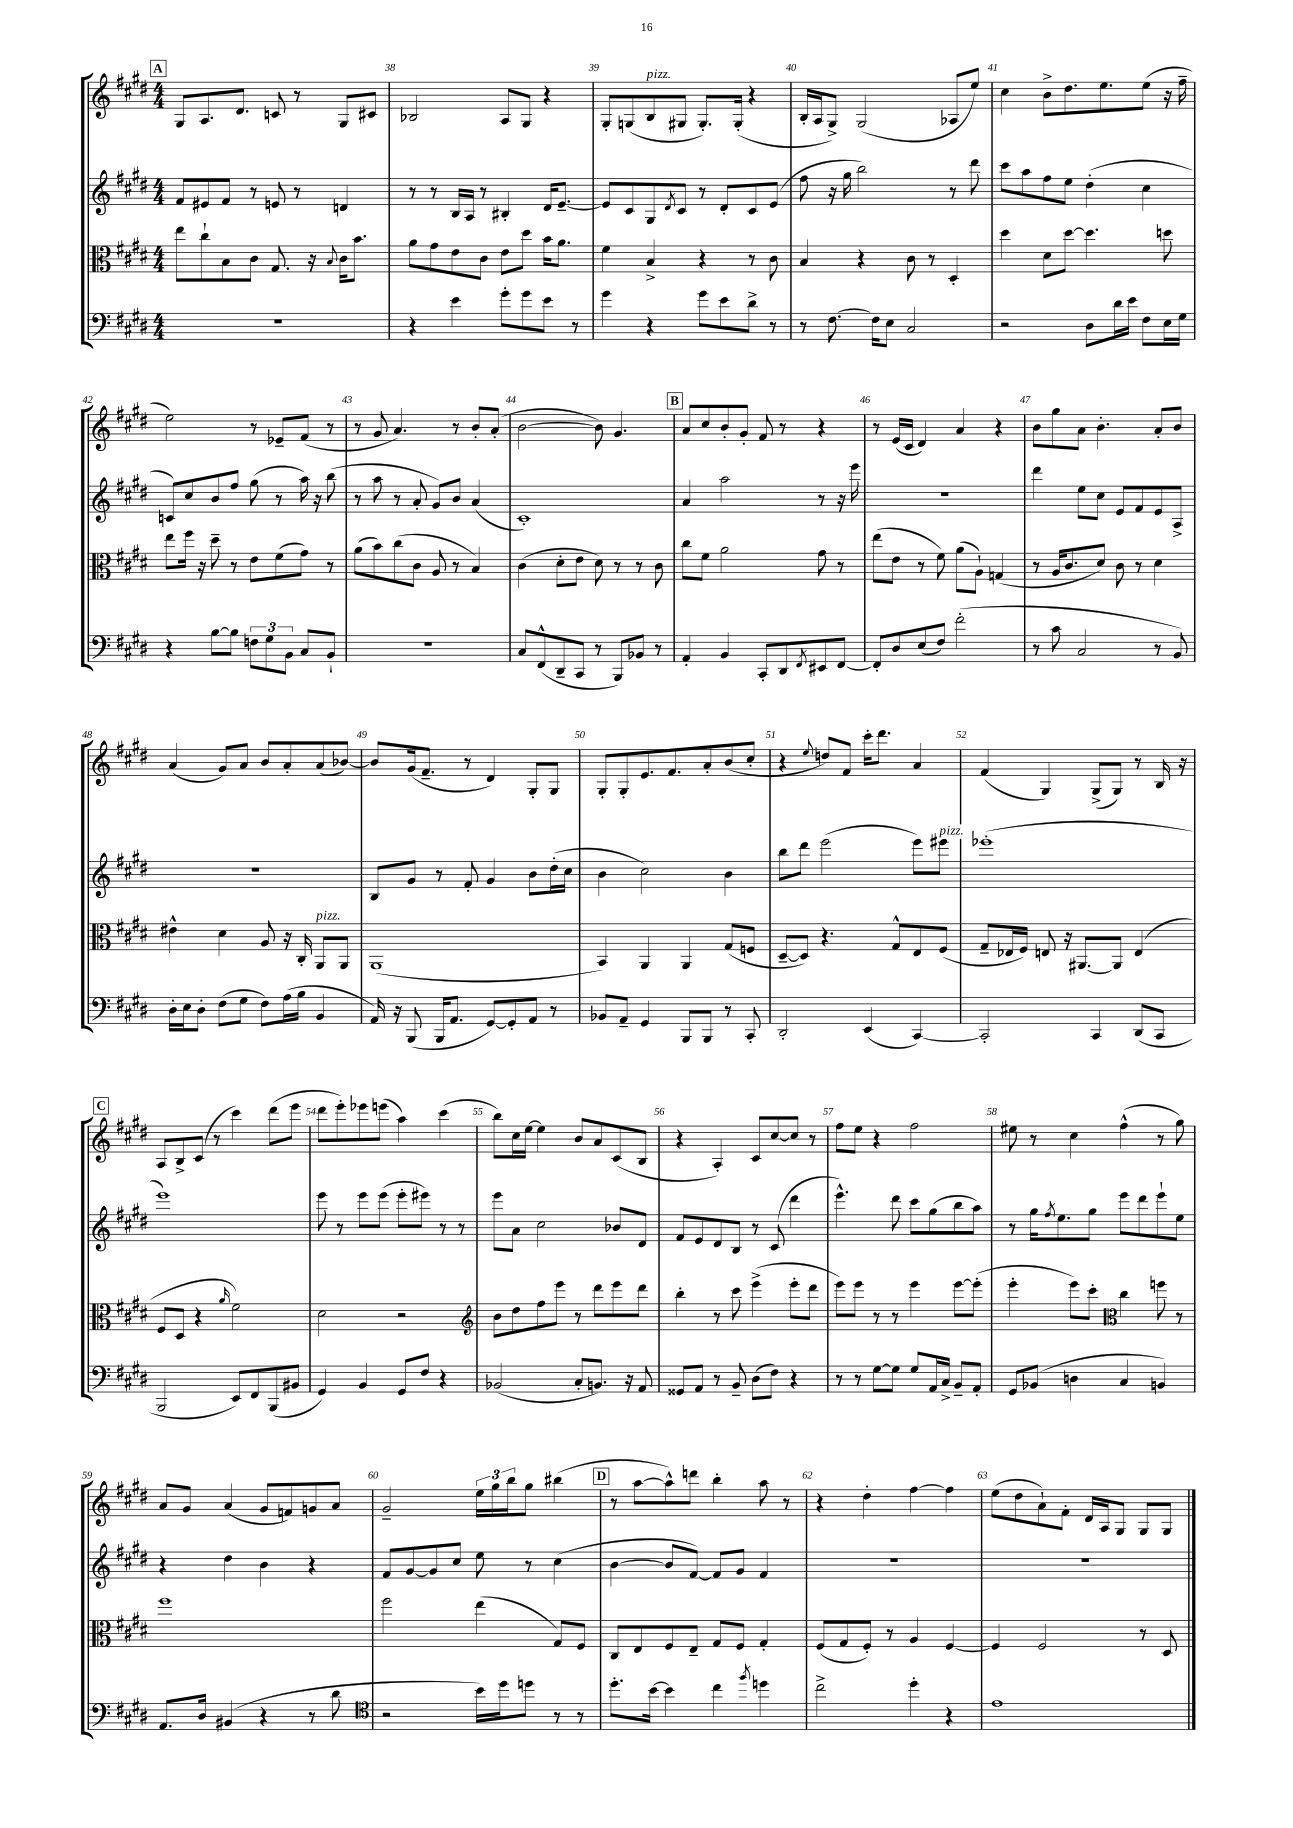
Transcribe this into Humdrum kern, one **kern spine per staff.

**kern	**kern	**kern	**kern
*staff4	*staff3	*staff2	*staff1
*clefF4	*clefC3	*clefG2	*clefG2
*k[f#c#g#d#]	*k[f#c#g#d#]	*k[f#c#g#d#]	*k[f#c#g#d#]
*M4/4	*M4/4	*M4/4	*M4/4
1r	8ee\L	8f#/L	8G#/L
.	8cc#`\	8e#/	8.A/
.	8B\	8f#/J	.
.	.	.	8.d#/J
.	8c#\J	8r	.
.	8.G#/	8e/	8c/
.	.	8r	8r
.	16r	.	.
.	8qqB/	.	.
.	16c#\LK	4d/	8G#/L
.	8.b\J	.	.
.	.	.	8c#/J
=	=	=	=
4r	8a\L	8r	2B-/
.	8g#\	8r	.
4e\	8e\	16B/LL	.
.	.	16A/JJ	.
.	8c#\J	8r	.
8g#'\L	8e\L	4B#'/	8A/L
8g#\	8dd#\J	.	8G#/J
8e\J	16b\LK	16d#/LK	4r
.	8.a\J	[8.e~/J	.
8r	.	.	.
=	=	=	=
4g#\	4f#\	8e/]L	8G#'/L
.	.	8c#/	(8G/
4r	4B^/	8G#/	8B/
.	.	8qd#/	.
.	.	8c#/J	8G#/J
8g#\L	4r	8r	8.G#'/L)
8e\	.	8d#'/L	.
.	.	.	(16G#'/Jk
8d#^\J	8r	8c#/	4r
8r	8c#\	(8e/J	.
=	=	=	=
8r	4B/	8ff#\	16B'/LL
.	.	.	16A/J
[8.F#\	.	16r	8G#^/J)
.	.	16gg#\	.
.	4r	2bb\)	(2G#/
16F#\]LK	.	.	.
8E\J	.	.	.
2C#/	8c#\	.	.
.	8r	.	.
.	4D#'/	8r	8A-/L
.	.	8ddd#\	8ee/J)
=	=	=	=
2r	4dd#\	8ccc#\L	4cc#\
.	.	8aa\	.
.	8d#\L	8ff#\	8b^\L
.	[8dd#\J	8ee\J	8.dd#\
8D#\L	4.dd#\]	(4dd#'\	.
.	.	.	8.ee\
16d#\L	.	.	.
16e\JJ	.	.	.
8F#\L	.	4cc#\	(8ee\J
16E\L	8dd\	.	16r
16G#\JJ	.	.	16ff#~\
=	=	=	=
4r	8ee\L	8c/L)	2ee\)
.	16ff#\Jk	8cc#/	.
.	16r	.	.
[8B\L	8dd#~\	8b/	.
8B\]J	8r	8ff#/J	.
12F\L	8e\L	(8gg#\	8r
12G#\	.	.	.
.	(8f#\	8r	8e-~/L
12BB\J	.	.	.
8C#/L	8g#\J)	16aa\)	(8f#/J
.	.	16r	.
8BB`/J	8r	(8bb\	8r
=	=	=	=
1r	(8a\L	8r	8r
.	8b\)	8aa\	8g#/
.	(8cc#\	8r	4.a/)
.	8c#\J	8a'/	.
.	8A/	8g#/L)	.
.	8r	8b/J	8r
.	4B/)	(4a/	8b'/L
.	.	.	(8a'/J
=	=	=	=
8C#/L	(4c#\	1c#')	[2b\
(8FF#^^/	.	.	.
8DD#~/	8d#'\L	.	.
8CC#/J	8e\J	.	.
8r	8d#\)	.	8b\])
8BBB/L)	8r	.	4.g#/
8BB-/J	8r	.	.
8r	8c#\	.	.
=	=	=	=
4AA'/	8cc#\L	4a/	8a/L
.	8f#\J	.	8cc#/
4BB/	2a\	2aa\	8b'/
.	.	.	8g#'/J
8CC#'/L	.	.	8f#/
8DD#/	.	.	8r
8qFF#/	.	.	.
8EE#/	8g#\	8r	4r
[8FF#/J	8r	16r	.
.	.	16eee\	.
=	=	=	=
8FF#'/]L	(8ee\L	1r	8r
8D#/	8e\J	.	(16e/LL
.	.	.	16c#/JJ
(8E/	8r	.	4d#/)
8F#/J)	8f#\)	.	.
(2f#'\	(8a\L	.	4a/
.	8A`\J)	.	.
.	(4G/	.	4r
=	=	=	=
8r	8r	4ddd#\	8b\L
8c#\	16A/LK	.	8gg#\
.	8.c#/	.	.
2C#/	.	8ee\L	8a\J
.	8d#/J)	8cc#\J	4.b'\
.	8c#\	8e/L	.
.	8r	8f#/	.
8r	4d#\	8e/	8a'/L
8BB/)	.	8A^/J	8b/J
=	=	=	=
16D#'\LL	4e#^^\	1r	(4a/
16E\J	.	.	.
8D#'\J	.	.	.
(8F#\L	4d#\	.	8g#/L)
8G#\J	.	.	8a/J
8F#\L)	8A/	.	8b/L
(16A\L	16r	.	8a'/
16B\JJ	16C#'/	.	.
4BB/	8AA/L	.	(8a/
.	8AA/J	.	[8b-/J)
=	=	=	=
16AA/)	(1AA	8B/L	8b-/]L
16r	.	.	.
(8BBB/	.	8g#/J	(16g#/k
.	.	.	8.f#~/J
16BBB/LK	.	8r	.
8.AA/J	.	.	.
.	.	8f#'/	8r
[8GG#/L)	.	4g#/	4d#/)
8GG#'/]	.	.	.
8AA/J	.	8b\L	8G#'/L
8r	.	(16dd#'\L	8G#/J
.	.	16cc#\JJ	.
=	=	=	=
8BB-/L	4BB/)	4b\	8G#'/L
8AA~/J	.	.	8G#'/
4GG#/	4AA/	2cc#\)	8.e/
.	.	.	8.f#/
8BBB/L	4AA/	.	.
8BBB/J	.	.	8a'/
8r	(8G#/L	4b\	(8b/
8CC#'/	8F/J	.	8cc#'/J
=	=	=	=
2DD#'/	[8D#~/L	8bb\L	4r
.	8D#/]J)	8ddd#\J	.
.	.	.	8qqee/
.	4.r	(2eee\	8dd/L)
.	.	.	8f#/J
(4EE/	.	.	16ccc#'\LK
.	.	.	8.ddd#\J
.	8G#^^/L	.	.
[4CC#/)	8E/	8eee\L)	4a/
.	(8F#/J	8eee#\J	.
=	=	=	=
2CC#'/]	8G#~/L	(1eee-'	(4f#/
.	16E-/L	.	.
.	16F#/JJ)	.	.
.	8E/	.	4G#/)
.	16r	.	.
.	[8.AA#/L	.	.
4CC#/	.	.	(8G#^/L
.	8AA#/]J	.	8G#/J)
(8DD#/L	(4E/	.	8r
8CC#/J	.	.	16B/
.	.	.	16r
=	=	=	=
2BBB/	8F#/L	1eee)	8A/L
.	8D#/J	.	8B^/
.	4r	.	(8c#/J
.	.	.	8r
.	16qqa/	.	.
8EE/L)	2f#\)	.	4ccc#\)
8FF#/	.	.	.
(8BBB/	.	.	(8ddd#\L
8BB#/J	.	.	8eee\J
=	=	=	=
4GG#/)	2d#\	8eee\	8ddd#\L
.	.	8r	8eee'\)
4BB/	.	8eee\L	8eee-\
.	.	(8eee\J	(8eee\J
8GG#/L	2r	8eee'\L	4aa\)
8F#/J	.	8eee#\J)	.
4r	.	8r	(4ccc#\
.	.	8r	.
=	=	=	=
*	*clefG2	*	*
(2BB-/	8b\L	8eee\L	8bb\L)
.	8dd#\	8a\J	16cc#\L
.	.	.	[16ee\JJ
.	8ff#\	2cc#\	4ee\]
.	8eee\J	.	.
8C#'/L	8r	.	8b/L
8.BB/J)	8ddd#\L	.	8a/
.	8eee\	8b-/L	(8c#/
16r	.	.	.
8AA/	8ddd#\J	8d#/J	8B/J
=	=	=	=
8GG##/L	4bb'\	8f#/L	4r
8AA/J	.	8e/	.
8r	8r	8d#/	4A'/)
8BB~/	8ccc#\	8B/J	.
(8D#\L	(4eee^\	8r	8c#/L
8F#\J)	.	(8c#/	[8cc#/
4r	8eee'\L	4ddd#\	8cc#/]J
.	8ddd#\J	.	8r
=	=	=	=
8r	8eee\L)	4.eee^^\)	8ff#\L
8r	8eee\J	.	8ee\J
[8G#\L	8r	.	4r
8G#\]J	8r	8ddd#\	.
8G#/L	4eee\	8ccc#\L	2ff#\
16AA/L	.	(8gg#\	.
16C#^/JJ	.	.	.
8BB~/L	[8eee\L	8bb\	.
8AA'/J	(8eee'\]J	8aa\J)	.
=	=	=	=
8GG#/L	4eee'\	8r	8ee#\
(8BB-/J	.	16gg#\LK	8r
.	.	8qff#/	.
.	.	8.ee\	.
4D\	8eee\L)	.	4cc#\
.	8ccc#'\J	8gg#\J	.
*	*clefC3	*	*
4C#/	4cc#\	8eee\L	(4ff#^^\
.	.	8ddd#\	.
4BB/)	8ff\	8eee`\	8r
.	8r	8ee\J	8gg#\)
=	=	=	=
8.AA/L	1ff#	4r	8a/L
.	.	.	8g#/J
16D#/Jk	.	.	.
(4BB#/	.	4dd#\	(4a/
4r	.	4b\	8g#/L
.	.	.	8f/)
8r	.	4r	8g/
8d#\	.	.	8a/J
=	=	=	=
*clefC4	*	*	*
2r	2ff#\	8f#/L	2g#~/
.	.	[8g#/	.
.	.	8g#/]	.
.	.	8cc#/J	.
16b\LL)	(4ee\	8ee\	24ee\LL
.	.	.	24gg#\
16dd#\J	.	.	.
.	.	.	24bb\J
8dd\J	.	8r	8gg#\J
8r	8G#/L)	(4cc#\	(4bb#\
8r	8F#/J	.	.
=	=	=	=
8.dd#'\L	8C#/L	[4b\	8r
.	8E/	.	[8aa\L
[16b\Jk	.	.	.
4b\]	8F#/	8b/]L	8aa^^\])
.	8E~/J	[8f#/J)	8ddd\J
4cc#\	8G#/L	8f#/]L	4bb'\
.	8F#/J	8g#/J	.
8qff#/	.	.	.
4dd\	4G#'/	4f#/	8aa\
.	.	.	8r
=	=	=	=
2cc#^\	(8F#/L	1r	4r
.	8G#/	.	.
.	8F#'/J)	.	4dd#'\
.	8r	.	.
4dd#'\	4A/	.	[4ff#\
4r	[4F#/	.	4ff#\]
=	=	=	=
1e	4F#/]	1r	(8ee\L
.	.	.	8dd#\
.	2F#/	.	8a`\)
.	.	.	8f#'\J
.	.	.	16d#/LL
.	.	.	16A/J
.	.	.	8G#/J
.	8r	.	8G#/L
.	8D#/	.	8G#/J
==	==	==	==
*-	*-	*-	*-
